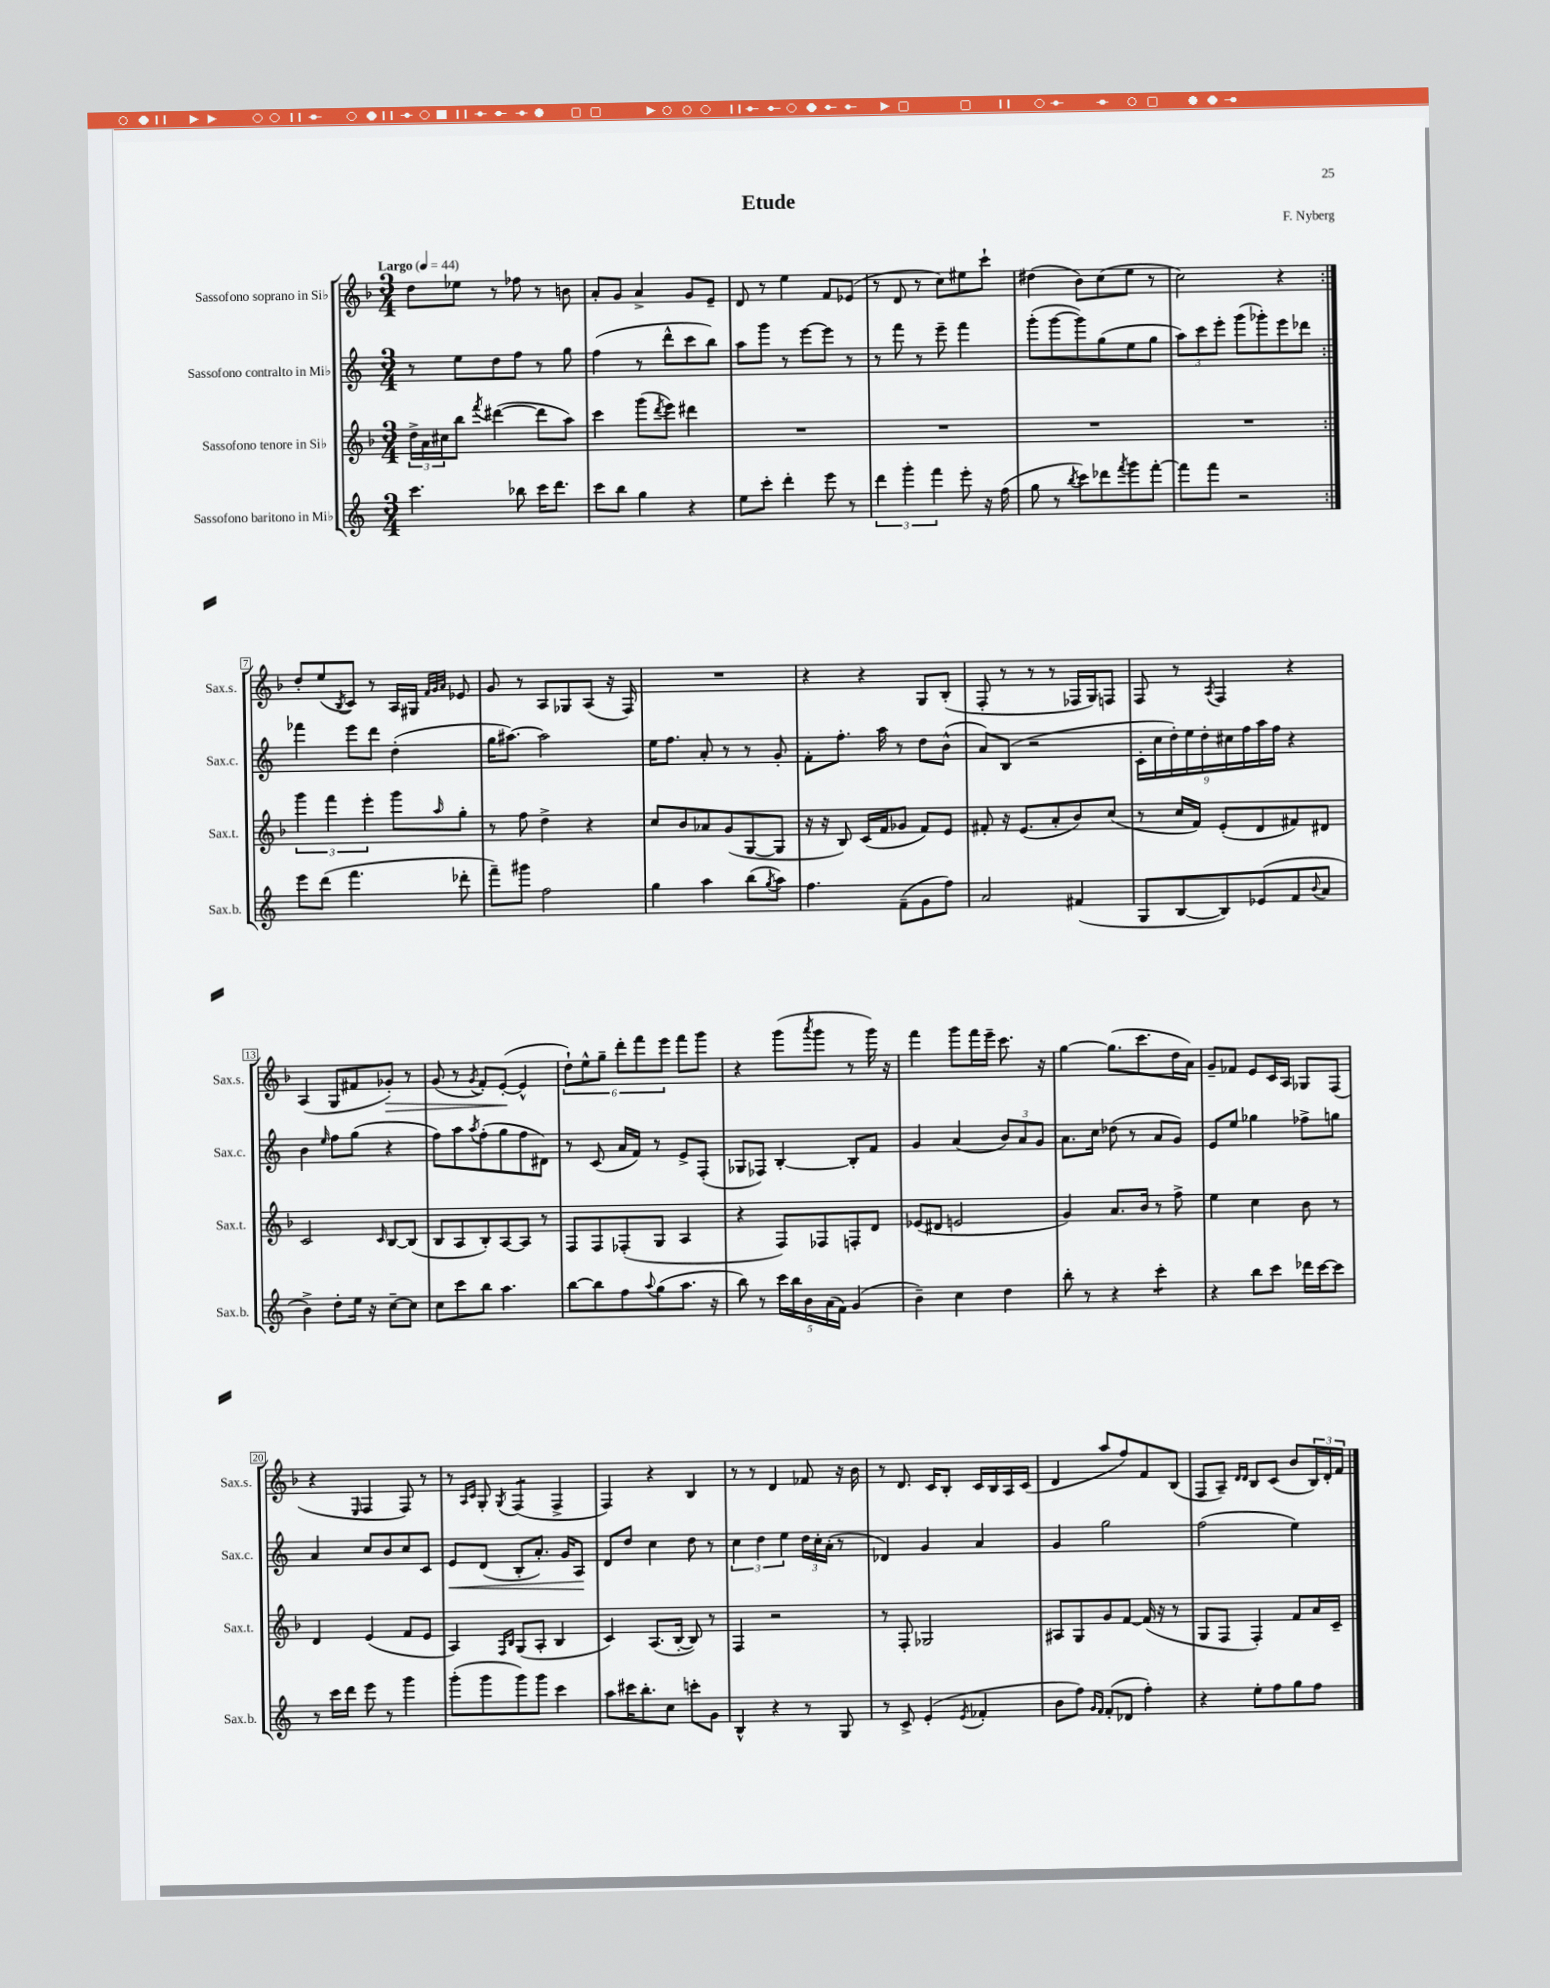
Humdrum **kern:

**kern	**kern	**kern	**kern
*staff4	*staff3	*staff2	*staff1
*clefG2	*clefG2	*clefG2	*clefG2
*k[]	*k[b-]	*k[]	*k[b-]
*M3/4	*M3/4	*M3/4	*M3/4
*MM44	*MM44	*MM44	*MM44
4.ccc	24dd^	8r	8dd
.	24a	.	.
.	24cc#	.	.
.	8bb-	8ee	8ee-
.	8qfff	.	.
.	([4ddd#	8dd	8r
8bb-	.	8ff	8ff-
16ccc	8ddd#]	8r	8r
8.ddd	.	.	.
.	8aa)	8gg	8b
=	=	=	=
8ccc	4ccc	(4ff	8a'
8bb	.	.	8g
4gg	(8ggg	8r	4a^
.	8qddd	.	.
.	8eee)	8ddd^^	.
4r	4ddd#	8ccc	8g
.	.	8bb)	8e~
=	=	=	=
8ee	2.r	8aa	8d
8ccc'	.	8ggg	8r
4ddd'	.	8r	4ee
.	.	[8eee	.
8eee	.	8eee]	8f
8r	.	8r	(8e-
=	=	=	=
6ddd	2.r	8r	8r
.	.	8fff	8d
6ggg'	.	.	.
.	.	8r	8r
6fff	.	.	.
.	.	8eee~	8cc)
8eee'	.	4fff	8ee#
16r	.	.	8ccc`
(16ff	.	.	.
=	=	=	=
8gg	2.r	(8ggg'	(4dd#
8r	.	[8ggg	.
8qbb	.	.	.
8ccc)	.	8ggg])	8b-)
8ddd-	.	(8gg	(8cc
8qfff	.	.	.
8ggg	.	8ee	8ee
[8fff'	.	8gg	8r
=	=	=	=
8fff]	2.r	12aa)	2cc)
.	.	12ccc	.
8fff	.	.	.
.	.	12eee'	.
2r	.	(8ggg	.
.	.	8ggg-')	.
.	.	8eee	4r
.	.	8ddd-	.
=:|!	=:|!	=:|!	=:|!
8eee	6ggg	4fff-	8dd'
(8ddd	.	.	(8ee
.	6fff	.	.
.	.	.	8qB-
4.fff	.	8eee	8c)
.	6eee'	.	.
.	.	8ddd	8r
.	8ggg	(4dd'	16A
.	.	.	16G#
.	.	.	32qqf
.	.	.	32qqg
.	16qqaa	.	32qqa
8ddd-'	8gg'	.	8e-
=	=	=	=
8fff~)	8r	16gg	8g
.	.	[8.aa#)	.
8ggg#	8ff	.	8r
2ff	4dd^	2aa#]	8A
.	.	.	8G-
.	4r	.	(8A
.	.	.	16r
.	.	.	16F)
=	=	=	=
4gg	8cc	16ee	2.r
.	.	8.ff	.
.	8b-	.	.
4aa	8a-	8a'	.
.	(8g	8r	.
(8bb	[8G	8r	.
8qgg	.	.	.
8aa)	8G]	8g'	.
=	=	=	=
4.ff	16r	8f'	4r
.	16r	.	.
.	8B-)	8.ff'	.
.	(16c	.	4r
.	16f	16aa	.
(8f~	8g-	8r	.
8g	8f)	8dd	8G
8ff)	8e	(8b^^	(8B-'
=	=	=	=
2a	8f#'	8a)	8F'
.	16r	(8B	8r
.	(8.e	.	.
.	.	2r	8r
.	8a'	.	8r
(4f#	8b-)	.	16F-
.	.	.	16G)
.	(8cc	.	8F
=	=	=	=
8G	8r	18c'	8F
.	.	18cc	.
.	.	18dd')	.
[8B	16cc	.	8r
.	.	18ee	.
.	16f)	.	.
.	.	18dd'	.
.	.	.	8qA
8B])	(8e'	.	4F
.	.	18cc#	.
.	.	18ff	.
(8e-	8d	.	.
.	.	18aa	.
.	.	18ff	.
8f	8f#)	4r	4r
8qqb	.	.	.
8a	8d#	.	.
=	=	=	=
4b^)	2c	4b	(4A
.	.	16qqee	.
8dd'	.	8ff	8G
16ee	.	(8gg	8f#
16r	.	.	.
.	16qqc	.	.
[8cc~	[8B-	4r	8g-')
8cc]	(8B-]	.	8r
=	=	=	=
8cc	8B-	8ff)	(8g
8ccc	8A	8aa	8r
.	.	8qaa	8qg
8bb	8B-')	(8ff'	8f')
4.aa	[8A	8gg	([8e'
.	8A]	8ff	4e^^]
.	8r	8d#)	.
=	=	=	=
[8bb	8F	8r	12dd`)
.	.	.	12ee^^
8bb]	8F	(8c	.
.	.	.	12gg~
8ff	(8F-'	16a	12ddd'
.	.	16f)	.
.	.	.	12fff
8qqaa	.	.	.
(8gg	8G	8r	.
.	.	.	12eee
8.aa	4A	8e^	8fff
.	.	(8F'	8ggg
16r	.	.	.
=	=	=	=
8bb)	4r	8G-	4r
8r	.	8F-)	.
20ccc	8F)	[4B'	(8ggg
20bb	.	.	.
20b	.	.	.
.	.	.	8qaaa
.	8F-	.	8ggg
(20a	.	.	.
20f)	.	.	.
(4g	8F'	8B']	8r
.	8d	8f	16ggg)
.	.	.	16r
=	=	=	=
4b~)	(8e-	4g	4fff
.	8d#	.	.
4cc	2e	(4a	8ggg
.	.	.	16fff
.	.	.	16eee~
4dd	.	12b)	8.ccc
.	.	12a	.
.	.	12g	.
.	.	.	16r
=	=	=	=
8bb'	4g)	8.a	[4gg
8r	.	.	.
.	.	16cc	.
4r	8.a	(8dd-	(8.gg]
.	.	8r	.
.	16b-	.	8.ccc
4ccc'	8r	8a	.
.	8ff^	8g)	16dd
.	.	.	16a)
=	=	=	=
4r	4ee	8e	8g~
.	.	8ee	8f-
8bb	4cc	4gg-	8e
8ccc	.	.	16c
.	.	.	16A
16ddd-	8b-	8ff-^	8G-
[16ccc	.	.	.
8ccc]	8r	8gg	(8F
=	=	=	=
8r	4d	4a	4r
16ccc	.	.	.
16ddd	.	.	.
.	.	.	16qqE
8eee	(4e	8cc	4F
8r	.	8b	.
4ggg	8f	8cc	8F)
.	8e	8c	8r
=	=	=	=
(8ggg'	4A)	8e	8r
.	.	.	16qqA
.	.	.	16qqc
8ggg	.	(8d	8G'
.	16qqF	.	.
.	16qqB-	.	8qG
8ggg)	(8G	8B'	(4F
8ggg	8A'	8.a')	.
4ccc	4B-	.	4F^
.	.	16g	.
.	.	8A	.
=	=	=	=
8aa	4c)	8d	4F)
16ccc#	.	8dd	.
8.bb'	.	.	.
.	(8.A	4cc	4r
8cc	.	.	.
.	[16B-'	.	.
8ccc'	8B-])	8dd	4B-
8g	8r	8r	.
=	=	=	=
4B^^	4F	6cc	8r
.	.	.	8r
.	.	6dd	.
4r	2r	.	4d
.	.	6ee	.
8r	.	24dd	8f-
.	.	24cc'	.
.	.	(24a'	.
8G	.	8r	16r
.	.	.	16b-
=	=	=	=
8r	8r	4d-)	8r
8c^	8F'	.	8.d
(4e'	2G-	4g	.
.	.	.	16c
.	.	.	8B-'
8qe	.	.	.
4f-'	.	4a	16c
.	.	.	16B-
.	.	.	16A
.	.	.	(16c
=	=	=	=
8b	8A#	4g	4d
8ff)	8G	.	.
16qqg	.	.	.
16qqf	.	.	.
(8f'	8g	2gg	8aa
8d-	[8f	.	8ff)
4ff')	(16f]	.	8f
.	16r	.	.
.	8r	.	(8B-
=	=	=	=
4r	8G	(2ff	8F
.	8F	.	8A~)
.	.	.	16qqd
.	.	.	16qqd
8ee'	4F')	.	8B-
8ff	.	.	(8c
8gg	8f	4ee)	8b-
8ff	16a	.	24B-)
.	.	.	24d'
.	16c~	.	.
.	.	.	24f
==	==	==	==
*-	*-	*-	*-
